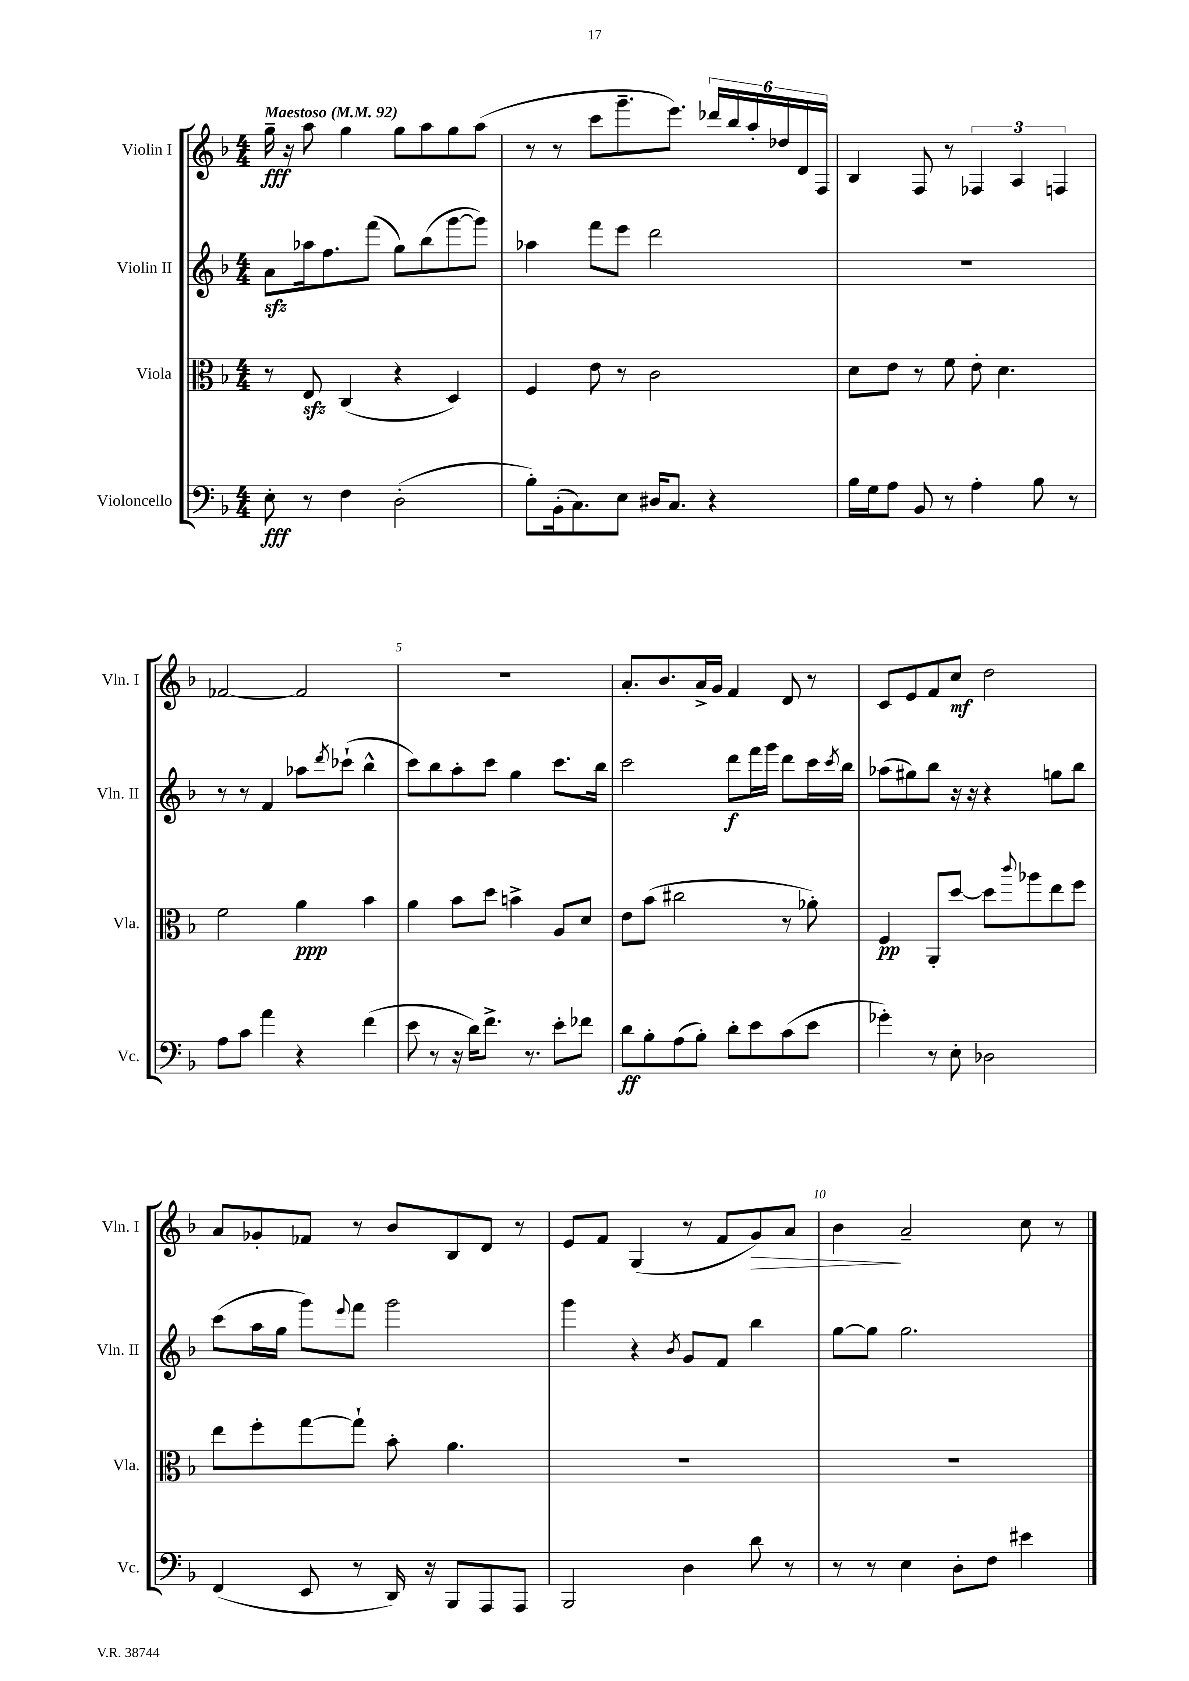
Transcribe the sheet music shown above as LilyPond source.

<<
\new StaffGroup <<
\new Staff = "s0" \with { instrumentName = "Violin I" shortInstrumentName = "Vln. I" } {
    \clef treble \key f \major \numericTimeSignature \time 4/4 \tempo "Maestoso" 4 = 92
    g''16--\fff r16 a''8 g''4 g''8 a''8 g''8 a''8( |
    r8 r8 c'''8 g'''8.-- e'''8.) \tuplet 6/4 { des'''16 bes''16 a''16-. des''16 d'16 f16 } |
    bes4 f8 r8 \tuplet 3/2 { fes4 a4 f4 } |
    fes'2~ fes'2 |
    R1 |
    a'8.-. bes'8. a'16-> g'16 f'4 d'8 r8 |
    c'8 e'8 f'8 c''8\mf d''2 |
    a'8 ges'8-. fes'8 r8 bes'8 bes8 d'8 r8 |
    e'8 f'8 g4( r8 f'8 g'8\>) a'8 |
    bes'4\! a'2-- c''8 r8 \bar "|." |
}
\new Staff = "s1" \with { instrumentName = "Violin II" shortInstrumentName = "Vln. II" } {
    \clef treble \key f \major \numericTimeSignature \time 4/4
    a'8\sfz aes''16 f''8. f'''8( g''8) bes''8( g'''8~ g'''8) |
    aes''4 f'''8 e'''8 d'''2 |
    R1 |
    r8 r8 f'4 aes''8 \acciaccatura { d'''8 } ces'''8-!( bes''4-^ |
    c'''8) bes''8 a''8-. c'''8 g''4 c'''8. bes''16 |
    c'''2 d'''8\f f'''16 g'''16 d'''8 c'''16 \acciaccatura { c'''8 } bes''16 |
    aes''8( gis''8) bes''8 r16 r16 r4 g''8 bes''8 |
    c'''8( a''16 g''16 g'''8) \appoggiatura { e'''8 } f'''8 g'''2 |
    g'''4 r4 \acciaccatura { bes'8 } g'8 f'8 bes''4 |
    g''8~ g''8 g''2. \bar "|." |
}
\new Staff = "s2" \with { instrumentName = "Viola" shortInstrumentName = "Vla." } {
    \clef alto \key f \major \numericTimeSignature \time 4/4
    r8 e8\sfz c4( r4 d4) |
    f4 e'8 r8 c'2 |
    d'8 e'8 r8 f'8 e'8-. d'4. |
    f'2 a'4\ppp bes'4 |
    a'4 bes'8 d''8 b'4-> a8 d'8 |
    e'8 bes'8( cis''2 r8 aes'8-.) |
    f4\pp a,8-. d''8~ d''8 \appoggiatura { c'''8 } aes''8 e''8 f''8 |
    e''8 f''8-. g''8~ g''8-! bes'8-. a'4. |
    R1 |
    R1 \bar "|." |
}
\new Staff = "s3" \with { instrumentName = "Violoncello" shortInstrumentName = "Vc." } {
    \clef bass \key f \major \numericTimeSignature \time 4/4
    e8-.\fff r8 f4 d2-.( |
    bes8-.) bes,16-.( c8.) e8 dis16 c8. r4 |
    bes16 g16 a8 bes,8 r8 a4-. bes8 r8 |
    a8 c'8 a'4 r4 f'4( |
    e'8 r8 r16 d'16) f'8.-> r8. e'8-. fes'8 |
    d'8\ff bes8-. a8( bes8-.) d'8-. e'8 c'8( e'8 |
    ges'4-.) r8 e8-. des2 |
    f,4( e,8 r8 d,16) r16 bes,,8 a,,8 a,,8 |
    bes,,2 d4 d'8 r8 |
    r8 r8 e4 d8-. f8 eis'4 \bar "|." |
}
>>
>>
\layout { \context { \Score \override BarNumber.break-visibility = ##(#f #t #t) barNumberVisibility = #(every-nth-bar-number-visible 5) } }
